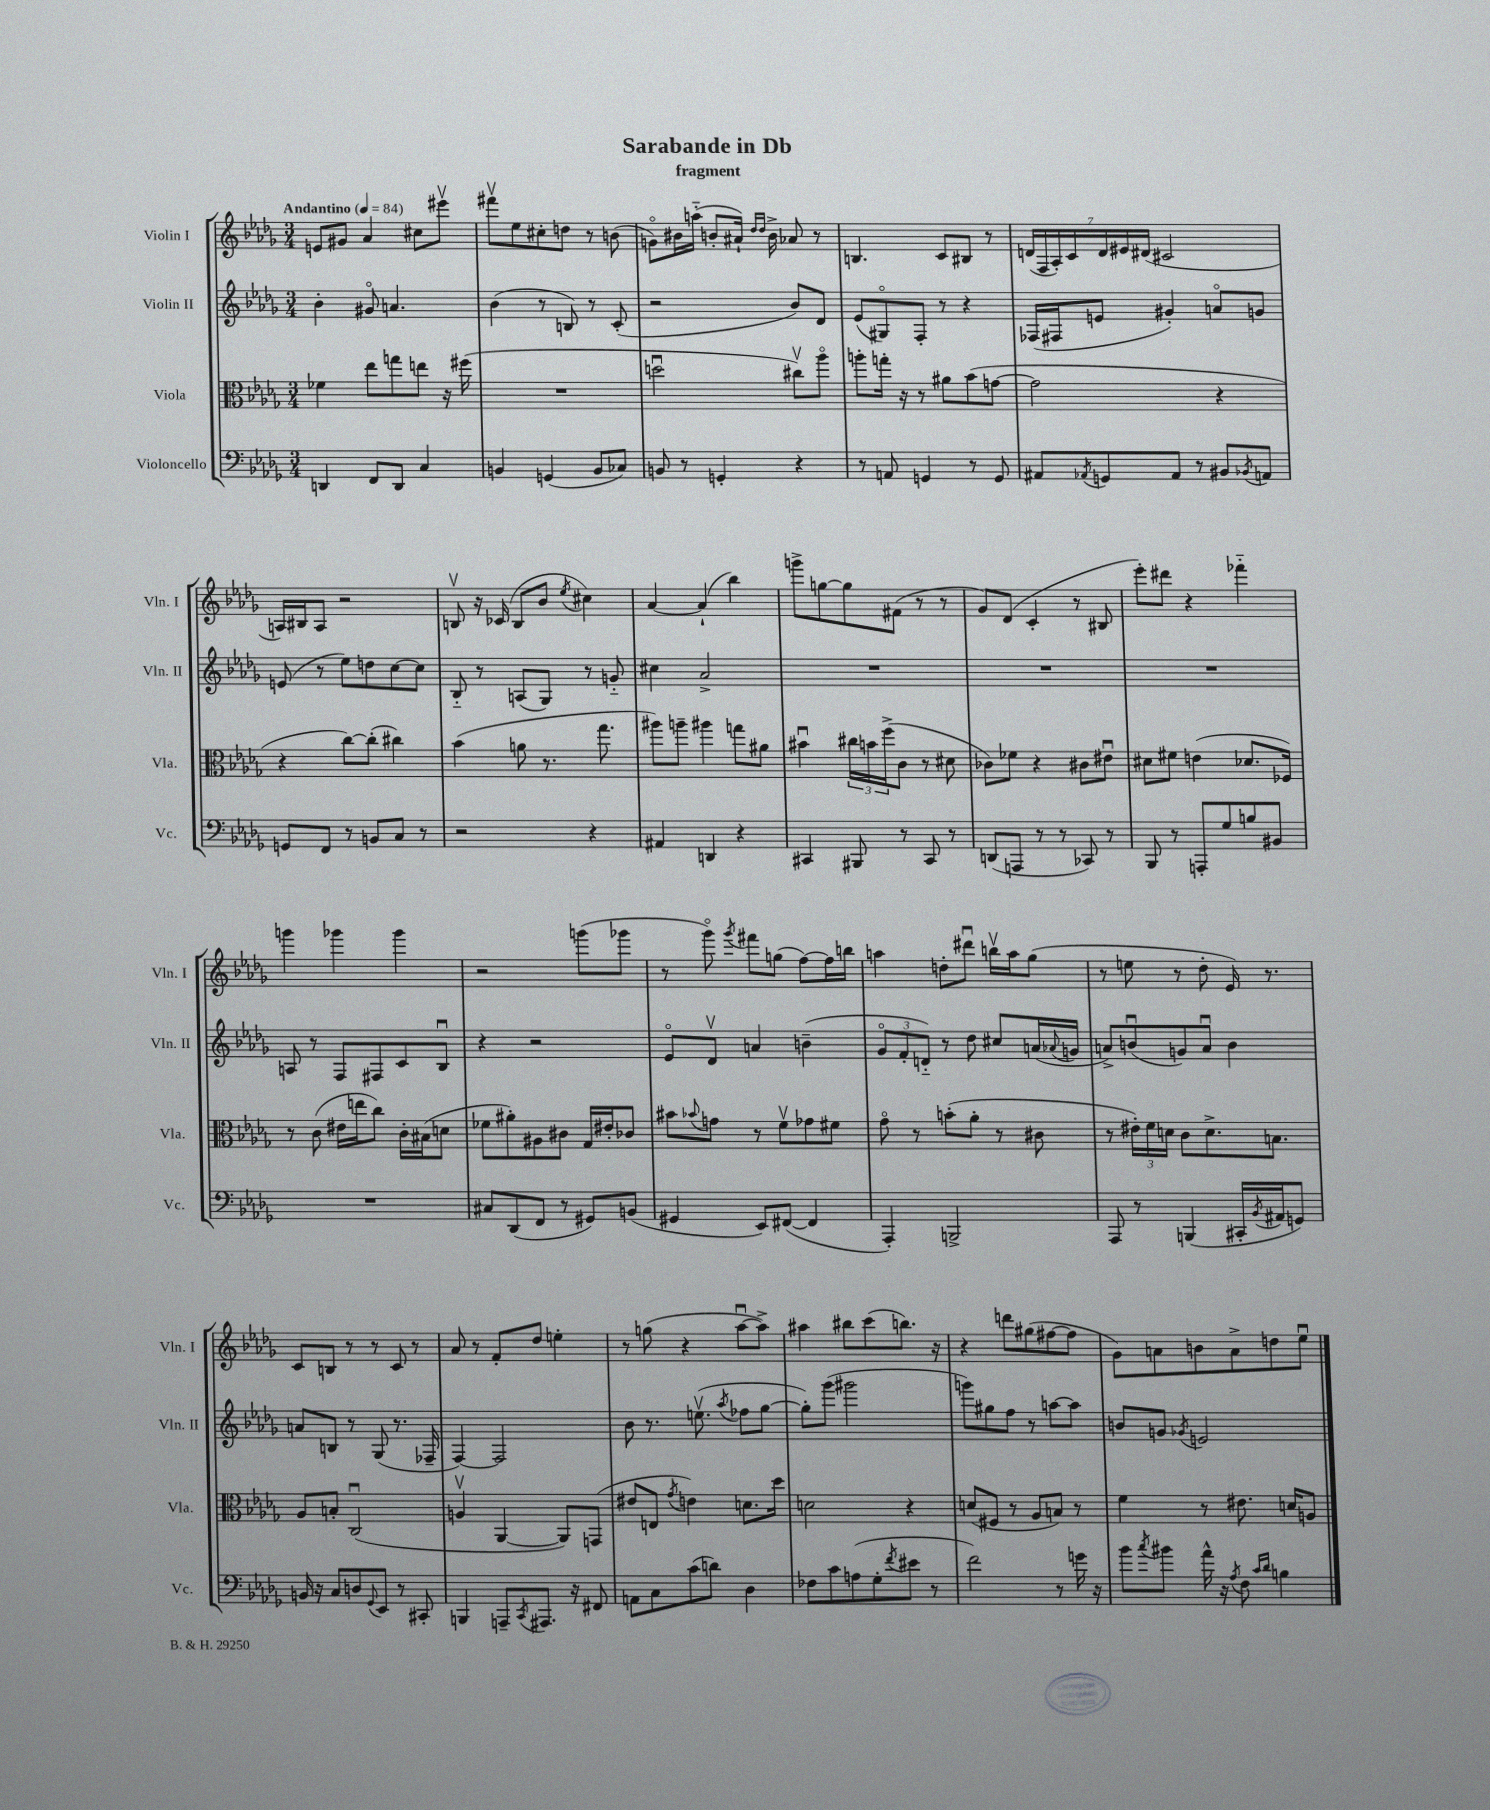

**kern	**kern	**kern	**kern
*staff4	*staff3	*staff2	*staff1
*clefF4	*clefC3	*clefG2	*clefG2
*k[b-e-a-d-g-]	*k[b-e-a-d-g-]	*k[b-e-a-d-g-]	*k[b-e-a-d-g-]
*M3/4	*M3/4	*M3/4	*M3/4
*MM84	*MM84	*MM84	*MM84
4DD	4f-	4b-'	8e
.	.	.	8g#
8FF	8ee-	8g#o	4a-
8DD	8gg	4.a	.
4C	8ee	.	8cc#
.	16r	.	8eee#v
.	(16ff#	.	.
=	=	=	=
4BB	2.r	(4b-	8fff#v
.	.	.	8ee-
(4GG	.	8r	8cc#'
.	.	8B)	8dd
8BB	.	8r	8r
8C-)	.	(8c'	(8b
=	=	=	=
8BB	2ddu	2r	8go)
8r	.	.	16b#
.	.	.	(16aa'~
4GG'	.	.	8b'
.	.	.	16a#`)
.	.	.	16qqdd-
.	.	.	16qqdd-
.	.	.	16b^
4r	8cc#v)	8b-)	8a-
.	8aa-o	8d-	8r
=	=	=	=
8r	8aa'	(8e-	4.B
8AA	16gg'	8G#o)	.
.	16r	.	.
4GG	8r	8F'	.
.	8a#	8r	8c
8r	(8b-	4r	8B#
8GG	[8g	.	8r
=	=	=	=
8AA#	2g]	(16F-	(28d
.	.	.	28F
.	.	16F#	.
.	.	.	28A-')
.	.	.	28c
8qAA-	.	.	.
8GG	.	8e	.
.	.	.	28d
.	.	.	28e#
.	.	.	(28d#
8AA-	.	4g#')	2c#
8r	.	.	.
8BB#	4r	8ao	.
8qBB-	.	.	.
8AA	.	8g	.
=	=	=	=
8GG	4r	(8e	16A)
.	.	.	16B#
8FF	.	8r	8A
8r	[8cc)	8ee-)	2r
8BB	(8cc']	8dd	.
8C	4cc#)	[8cc	.
8r	.	8cc]	.
=	=	=	=
2r	(4b-	8B-'~	8Bv
.	.	8r	16r
.	.	.	(16c-
.	8a	(8A	8B
.	8.r	8G-)	8b-
.	.	.	8qee-
4r	.	8r	4cc#)
.	8.gg-	.	.
.	.	8g'~	.
=	=	=	=
4AA#	8aa#)	4cc#	[4a-
.	8aa~	.	.
4DD	4aa#	2a-^	(4a-`]
4r	8gg	.	4bb-)
.	8a#	.	.
=	=	=	=
4CC#	4b#u	2.r	8ggg^
.	.	.	[8gg
8BBB#	24cc#	.	8gg]
.	24b	.	.
.	(24ff^	.	.
8r	8c	.	(8f#
8CC#	8r	.	8r
8r	8d#	.	8r
=	=	=	=
(8DD	8c-)	2.r	8g-)
8AAA	8f-	.	(8d-
8r	4r	.	4c'
8r	.	.	.
8CC-)	8c#	.	8r
8r	8e#u	.	8B#
=	=	=	=
8BBB-	8d#	2.r	8eee-')
8r	8f#	.	8ddd#
8AAA'	(4e	.	4r
8G-	.	.	.
8B	8.d-	.	4fff-'~
8BB#	.	.	.
.	16F-)	.	.
=	=	=	=
2.r	8r	8A	4ggg
.	(8c	8r	.
.	16e#	8F	4ggg-
.	16ee	.	.
.	8cc)	8F#	.
.	16c'	8c	4ggg-
.	(16B#	.	.
.	8d	8B-u	.
=	=	=	=
8C#	8f-	4r	2r
(8DD-	8a#')	.	.
8FF	8A#	2r	.
8r	8c#	.	.
8GG#)	16G-	.	(8ggg
.	16e#'	.	.
(8BB	8c-	.	8ggg-
=	=	=	=
4GG#	8b#	8e-o	8r
.	8qqb-	.	.
.	8g	8d-v	8ggg-o)
.	.	.	8qggg-
8EE-)	8r	4a	8fff#
([8FF#	8fv	.	(8gg
4FF#]	8g-	(4b~	[8ff)
.	8f#	.	16ff]
.	.	.	16bb
=	=	=	=
4AAA-')	8g-o	12g-o	4aa
.	.	12f'	.
.	8r	.	.
.	.	12d'~)	.
2BBB^	(8b'	8r	8dd'
.	8a-'	8dd-	8ddd#u
.	8r	8cc#	16bbv
.	.	.	16aa
.	8c#	(16a	(8gg-
.	.	8qqa-	.
.	.	16g	.
=	=	=	=
8AAA-	8r	8a^)	8r
8r	24e#')	(8bu	8ee
.	24f	.	.
.	24d	.	.
(4BBB	8c	8g)	8r
.	8.d^	8au	8dd-'
16CC#'	.	4b	16e-)
8qBB-	.	.	.
16AA#	8.B	.	8.r
8GG)	.	.	.
=	=	=	=
16BB	8A-	8a	8c
16r	.	.	.
8C	8B'	8B	8B
8D	(2Cu	8r	8r
8qqGG-	.	.	.
8EE-	.	(8G-	8r
8r	.	8.r	8c
8CC#'	.	.	8r
.	.	16F-~	.
=	=	=	=
4BBB	4Av	[4F)	8a-
.	.	.	8r
8AAA~	[4AA-	2F]	8f'
8qCC	.	.	.
8.AAA#	.	.	8dd-
.	8AA-])	.	4ee'
16r	.	.	.
8FF#	(8GG	.	.
=	=	=	=
8AA	8e#	8b-	8r
8C	8E	8.r	(8gg
.	8qg-	.	.
(8c	4e)	.	4r
.	.	(8.eev	.
8d)	.	.	.
.	.	8qaa-	.
4D-	8.d	8ff-	[8aa-u
.	.	[8gg-	8aa-^])
.	16dd-	.	.
=	=	=	=
8F-	2d	8gg-'])	4aa#
8c	.	(8ggg-	.
(8A	.	2ggg#	8bb#
8G-'	.	.	(8ccc
8qf	.	.	.
8e#	4r	.	8.bb)
8r	.	.	.
.	.	.	16r
=	=	=	=
2f)	(8d	8ggg)	4r
.	8F#	8gg#	.
.	8r	8ff	8ddd
.	8A-	8r	(8gg#
8r	8B)	[8aa	[8ff#
16g	8r	8aa]	8ff#]
16r	.	.	.
=	=	=	=
8b-	4f	8b	8g-)
8qcc	.	.	.
8b#	.	8g	8a
.	.	8qg-	.
16a-^^	8r	2e	8b
16r	.	.	.
8qA-	.	.	.
8F	8.e#	.	8a^
16qqc	.	.	.
16qqd-	.	.	.
4B	.	.	8dd
.	16d	.	.
.	8A	.	8ee-u
==	==	==	==
*-	*-	*-	*-
